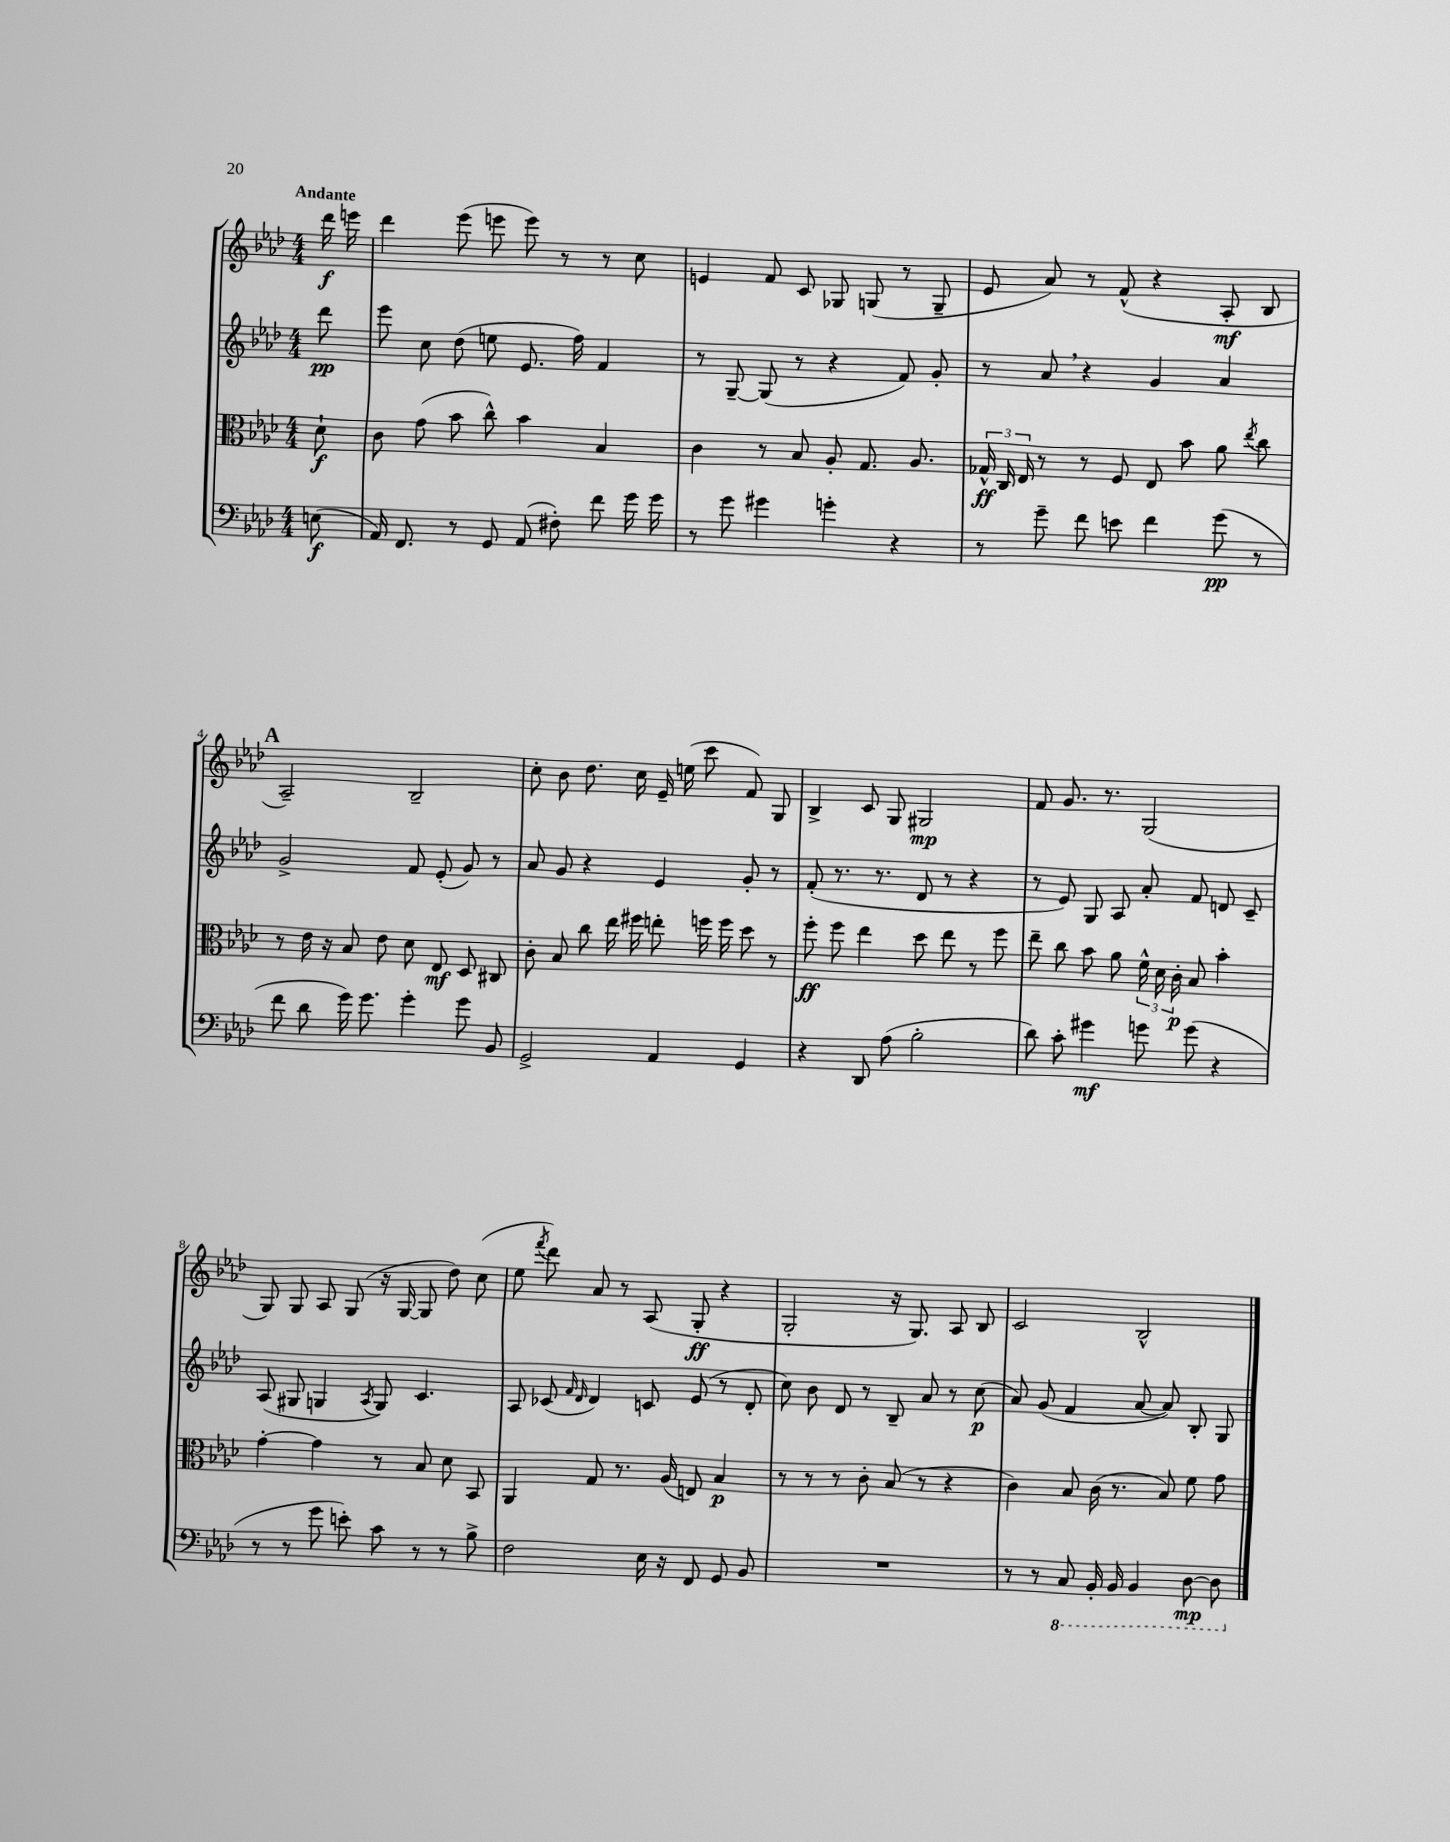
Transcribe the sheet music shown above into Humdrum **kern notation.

**kern	**kern	**kern	**kern
*staff4	*staff3	*staff2	*staff1
*clefF4	*clefC3	*clefG2	*clefG2
*k[b-e-a-d-]	*k[b-e-a-d-]	*k[b-e-a-d-]	*k[b-e-a-d-]
*M4/4	*M4/4	*M4/4	*M4/4
(8E	8d-`	8ddd-	16ddd-
.	.	.	16eee
=	=	=	=
16AA-)	8c	8eee-	4ddd-
8.FF	.	.	.
.	(8g	8cc	.
8r	8b-	(8dd-	(8eee-
8GG	8cc^^)	8ee	8eee
(8AA-	4b-	8.e-	8eee)
8F#')	.	.	8r
.	.	16ff)	.
8f	4B-	4f	8r
16g	.	.	8cc
16g	.	.	.
=	=	=	=
8r	4c	8r	4e
8g	.	[8G~	.
4g#	8r	(8G]	8f
.	8B-	8r	8c
4g'	8A-'	4r	8G-
.	8.G	.	(8G
4r	.	8f)	8r
.	8.A-	.	.
.	.	8g'	8G~
=	=	=	=
8r	24G-^^	8r	8e-
.	24C	.	.
.	24E-	.	.
8g~	8r	8a-	8a-)
8f	8r	4r	8r
8e	8F	.	(8f^^
4f	8E-	4g	4r
.	8b-	.	.
(8g	8a-	4a-	8A-'
.	8qee-	.	.
8r	8cc	.	8B-
=	=	=	=
8f	8r	2g^	2A-~)
8d-	16e-	.	.
.	16r	.	.
16g)	8B-	.	.
8.g	.	.	.
.	8e-	.	.
4g'	8d-	8f	2B-~
.	8E-	(8e-'	.
8g	8D-	8g)	.
8BB-	8C#	8r	.
=	=	=	=
2GG^	8c'	8a-	8cc'
.	8B-	8g	8b-
.	8cc	4r	8.dd-
.	16ee-	.	.
.	16ff#	.	16cc
4AA-	8ee'	4e-	16e-~
.	.	.	(16ee
.	16ff	.	8ccc
.	16ff	.	.
4GG	8dd-	8g'	8f)
.	8r	8r	8G
=	=	=	=
4r	8ff'	(8f'	4B-^
.	8ff	8.r	.
8DD-	4ee-	.	8c
.	.	8.r	.
(8A-	.	.	8G
2B-'	8dd-	8d-	2G#
.	8ee-	8r	.
.	8r	4r	.
.	8ff	.	.
=	=	=	=
8d-)	8ee-~	8r	8f
8c'	8cc	8e-)	8.g
4g#	8b-	8G	.
.	.	.	8.r
.	8a-	8A-	.
8g	24f^^	8a-'	(2G
.	24d-	.	.
.	24c'	.	.
(8g	8B-	8f	.
4r	4b-'	8d	.
.	.	8c~	.
=	=	=	=
8r	[4g'	(8A-	8G)
8r	.	8G#	8G
8g	4g]	4G	8A-
8e')	.	.	(8G
.	.	8qA-	.
8c	8r	8G)	16r
.	.	.	[16G
8r	8B-	4.c	8G]
8r	8d-	.	8dd-)
8B-^	8BB-	.	(8cc
=	=	=	=
2F	4AA-	8A-	8ee-
.	.	.	8qfff
.	.	(8c-	8ddd-)
.	.	16qqf	.
.	.	16qqd-	.
.	8G	4d-)	8a-
.	8.r	.	8r
16E-	.	8c	(8A-
16r	(16A-	.	.
8FF	8E)	(8e-	8G'
8GG	4B-	8r	4r
8BB-	.	8d-'	.
=	=	=	=
1r	8r	8cc)	2G'
.	8r	8b-	.
.	8r	8d-	.
.	8c'	8r	.
.	(8B-	8B-~	16r
.	.	.	8.G)
.	8r	8a-	.
.	4r	8r	8A-
.	.	(8cc	8B-
=	=	=	=
8r	4c)	8a-)	2c
8r	.	(8g	.
8CC	8B-	4f	.
16BBB-'	(16c	.	.
16BBB-	8.r	.	.
4BBB-	.	[8a-	2B-^^
.	8B-)	8a-])	.
[8DD-	8f	8B-'	.
8DD-]	8g	8G	.
==	==	==	==
*-	*-	*-	*-
